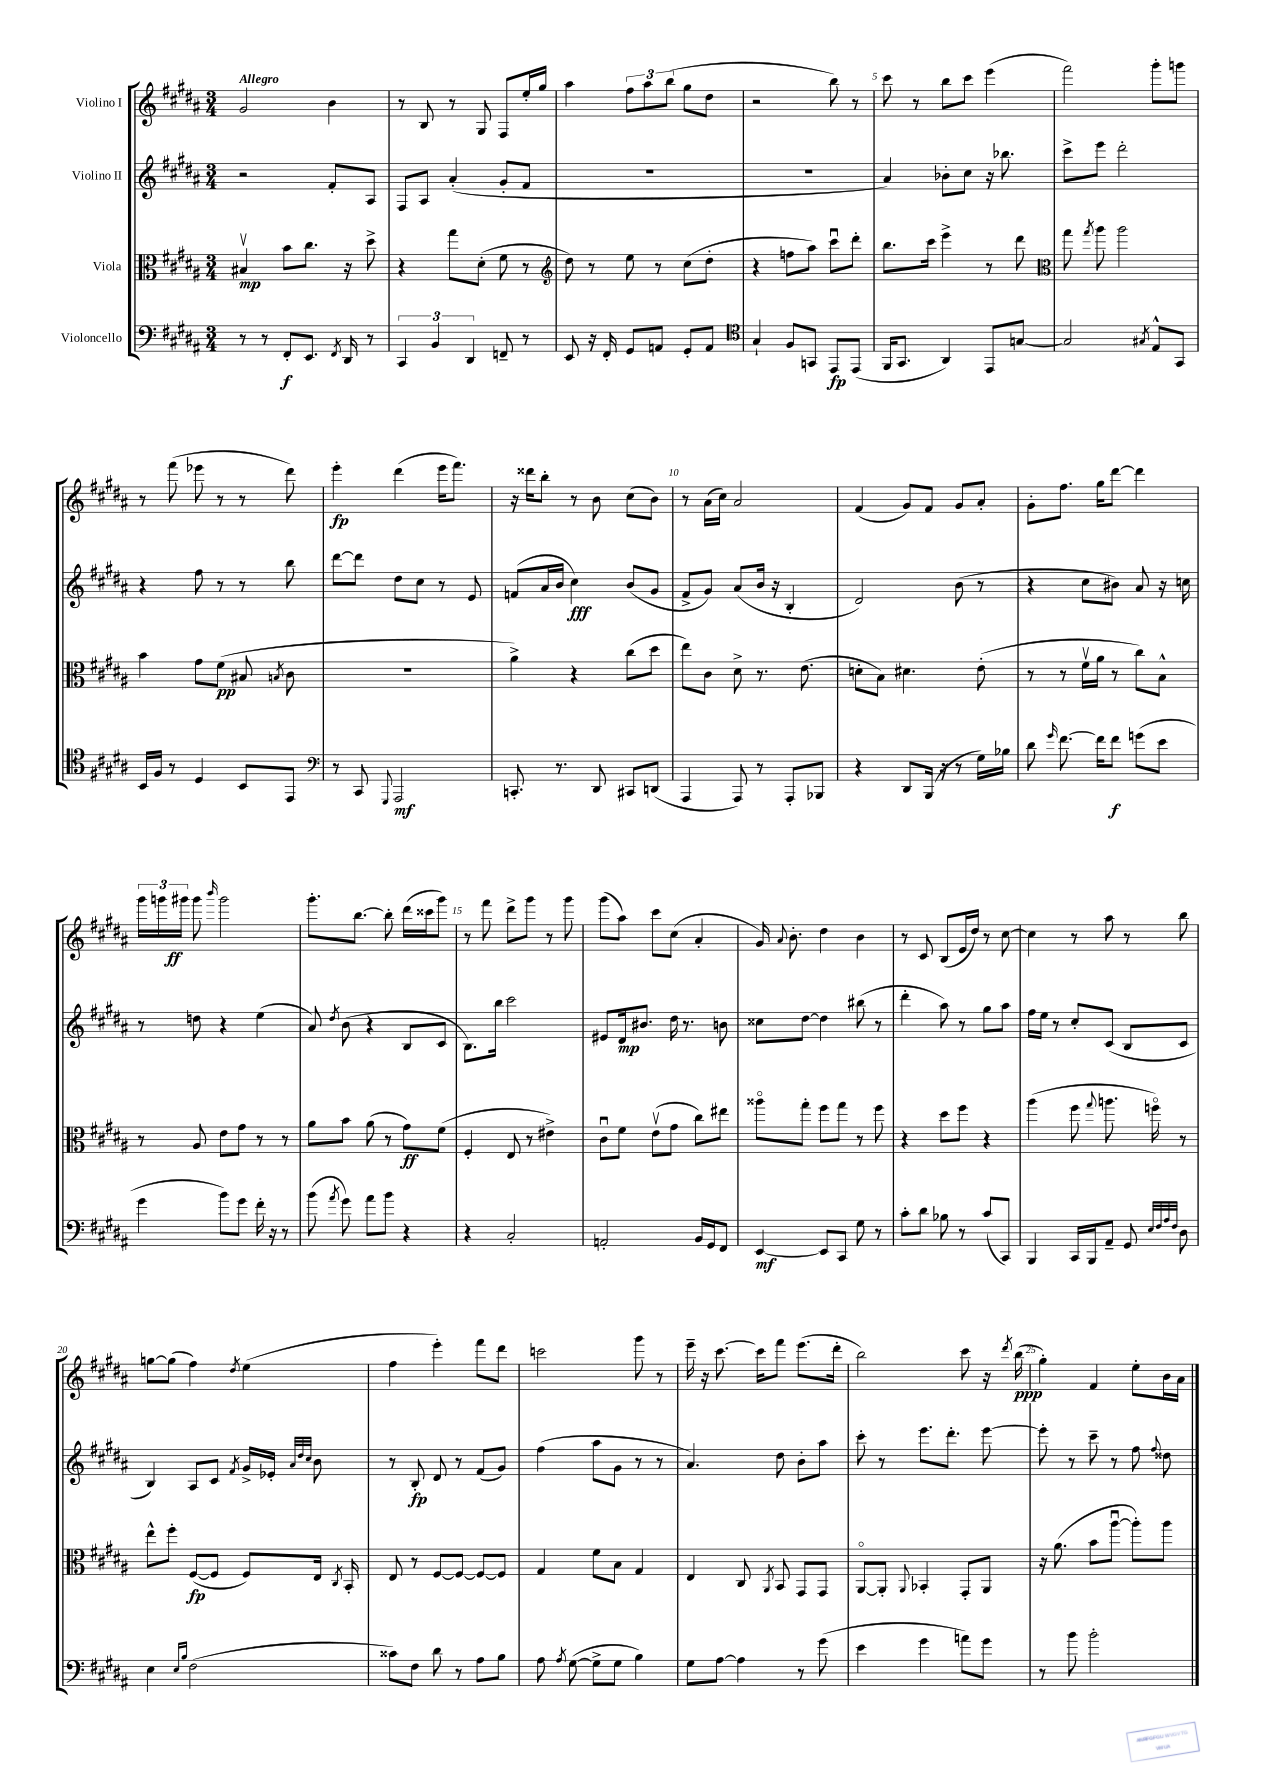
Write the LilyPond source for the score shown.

<<
\new StaffGroup <<
\new Staff = "s0" \with { instrumentName = "Violino I" } {
    \clef treble \key b \major \numericTimeSignature \time 3/4 \tempo "Allegro"
    \autoBeamOff gis'2 b'4 |
    r8 b8 r8 gis8 fis8[ e''16-. gis''16] |
    ais''4 \tuplet 3/2 { fis''8[ ais''8 b''8]( } gis''8[ dis''8] |
    r2 b''8) r8 |
    cis'''8 r8 b''8[ cis'''8] e'''4( |
    fis'''2) gis'''8[-. g'''8] |
    r8 fis'''8( ees'''8 r8 r8 dis'''8) |
    e'''4-.\fp dis'''4( e'''16[ fis'''8.]) |
    r16 disis'''16[ b''8]-. r8 b'8 cis''8[( b'8]) |
    r8 ais'16[( cis''16]) ais'2 |
    fis'4( gis'8[) fis'8] gis'8[ ais'8]-. |
    gis'8[-. fis''8.] gis''16[ dis'''8]~ dis'''4 |
    \tuplet 3/2 { gis'''16[ g'''16 gis'''16]\ff } gis'''8 \grace { b'''16 } gis'''2 |
    gis'''8.[-. b''8.]~ b''8-. dis'''16[( cisis'''16 gis'''8]) |
    r8 fis'''8 dis'''8[-> gis'''8] r8 gis'''8 |
    gis'''8[( ais''8]) cis'''8[ cis''8]( ais'4-. |
    gis'16) \appoggiatura { ais'8 } b'8.-. dis''4 b'4 |
    r8 cis'8 b8[( e'16 dis''16]) r8 cis''8~ |
    cis''4 r8 ais''8 r8 b''8 |
    g''8[~ g''8]( fis''4) \acciaccatura { dis''8 } e''4( |
    fis''4 e'''4-.) fis'''8[ dis'''8] |
    c'''2 gis'''8 r8 |
    e'''16-- r16 cis'''8.~ cis'''16[ fis'''8] e'''8.[( dis'''16]-. |
    b''2) cis'''8 r16 \acciaccatura { dis'''8 } b''16\ppp( |
    gis''4-.) fis'4 e''8[-. b'16 ais'16] \bar "|." |
}
\new Staff = "s1" \with { instrumentName = "Violino II" } {
    \clef treble \key b \major \numericTimeSignature \time 3/4
    \autoBeamOff r2 fis'8[-. ais8] |
    fis8[ ais8] ais'4-.( gis'8[-. fis'8] |
    R2. |
    R2. |
    ais'4) bes'8[-. cis''8] r16 bes''8. |
    cis'''8[-> e'''8] dis'''2-. |
    r4 fis''8 r8 r8 b''8 |
    dis'''8[~ dis'''8] dis''8[ cis''8] r8 e'8 |
    f'8[( ais'16 b'16] cis''4\fff) b'8[( gis'8] |
    fis'8[-> gis'8]) ais'8[( b'16] r16 b4-. |
    dis'2) b'8( r8 |
    r4 cis''8[ bis'8]) ais'8 r16 c''16 |
    r8 d''8 r4 e''4( |
    ais'8) \acciaccatura { dis''8 } b'8( r4 b8[ cis'8] |
    b8.[) b''16] cis'''2 |
    eis'8[ dis'16\mp bis'8.] dis''16 r8. b'8 |
    cisis''8[ dis''8]~ dis''4 bis''8( r8 |
    dis'''4-. ais''8) r8 gis''8[ ais''8] |
    fis''16[ e''16] r8 cis''8[-. cis'8]( b8[ cis'8] |
    b4) ais8[ cis'8] \acciaccatura { fis'8 } gis'16[-> ees'16]-. \grace { ais'32[ dis''32 cis''32] } b'8 |
    r8 b8-.\fp dis'8 r8 fis'8[( gis'8]) |
    fis''4( ais''8[ gis'8] r8 r8 |
    ais'4.) dis''8 b'8[-. ais''8] |
    cis'''8-. r8 e'''8.[ dis'''8.]-. e'''8~ |
    e'''8-. r8 cis'''8-- r8 fis''8 \appoggiatura { fis''8 } disis''8 \bar "|." |
}
\new Staff = "s2" \with { instrumentName = "Viola" } {
    \clef alto \key b \major \numericTimeSignature \time 3/4
    \autoBeamOff bis4\upbow\mp b'8[ cis''8.] r16 dis''8-> |
    r4 gis''8[ dis'8]-.( fis'8 r8 |
    \clef treble dis''8) r8 e''8 r8 cis''8[( dis''8]-. |
    r4 f''8[ ais''8]) cis'''8[\downbow dis'''8]-. |
    b''8.[ cis'''16] e'''4-> r8 dis'''8 |
    \clef alto gis''8 \acciaccatura { gis''8 } ais''8 ais''2 |
    b'4 gis'8[ fis'8]\pp( bis8 \acciaccatura { b8 } cis'8 |
    R2. |
    ais'4->) r4 cis''8[( dis''8] |
    e''8[) cis'8] dis'8-> r8. e'8.( |
    d'8[-. b8]) dis'4. e'8-.( |
    r8 r8 fis'16[\upbow ais'16] r8 cis''8[) b8]-^ |
    r8 ais8 e'8[ gis'8] r8 r8 |
    ais'8[ b'8] ais'8( r8 gis'8[\ff) fis'8]( |
    fis4-. e8 r8 eis'4->) |
    cis'8[\downbow fis'8] e'8[\upbow( gis'8] cis''8[) eis''8] |
    aisis''8[\flageolet gis''8]-. fis''8[ gis''8] r8 fis''8 |
    r4 dis''8[ fis''8] r4 |
    ais''4( fis''8 \appoggiatura { gis''8 } a''8. f''16\flageolet) r8 |
    e''8[-^ fis''8]-. fis8[~\fp( fis8] fis8[) e16] \acciaccatura { cis8 } b,16-. |
    e8 r8 fis8[~ fis8]~ fis8[~ fis8] |
    gis4 fis'8[ b8] gis4 |
    e4 cis8 \acciaccatura { ais,8 } b,8 gis,8[ gis,8] |
    ais,8[~\flageolet ais,8]-. \appoggiatura { ais,8 } bes,4-. gis,8[-. ais,8] |
    r16 ais'8.( b'8[ ais''8]~\downbow ais''8[-.) ais''8] \bar "|." |
}
\new Staff = "s3" \with { instrumentName = "Violoncello" } {
    \clef bass \key b \major \numericTimeSignature \time 3/4
    \autoBeamOff r8 r8 fis,8[-.\f e,8.] \acciaccatura { fis,8 } dis,16 r8 |
    \tuplet 3/2 { cis,4 b,4 dis,4 } f,8-- r8 |
    e,8 r16 fis,16-. gis,8[ a,8] gis,8[-. a,8] |
    \clef tenor gis4-! fis8[ g,8] e,8[\fp e,8]( |
    fis,16[ gis,8.] ais,4) e,8[ g8]~ |
    g2 \acciaccatura { gis8 } e8[-^ gis,8] |
    b,16[ fis16] r8 dis4 b,8[ e,8] |
    \clef bass r8 cis,8 \appoggiatura { gis,,8 } ais,,2\mf |
    c,8.-. r8. dis,8 cis,8[ d,8]( |
    ais,,4 ais,,8) r8 ais,,8[-. bes,,8] |
    r4 dis,8[ b,,16]( r16 r8 gis16[) bes16] |
    dis'8 \grace { gis'16 } fis'8.~ fis'16[ fis'8]\f g'8[( e'8] |
    gis'4 b'8[) gis'8] fis'16-. r16 r8 |
    b'8( \acciaccatura { ais'8 } gis'8) ais'8[ b'8] r4 |
    r4 cis2-. |
    a,2-. b,16[ gis,16 fis,8] |
    e,4~\mf e,8[ cis,8] gis8 r8 |
    cis'8[-. dis'8] bes8 r8 cis'8[( cis,8]) |
    b,,4 cis,16[ b,,16 ais,8]-- gis,8 \grace { e32[ fis32 ais32 fis32] } dis8 |
    e4 \grace { e16[ b16] } fis2( |
    cisis'8[) fis8] dis'8 r8 ais8[ b8] |
    ais8 \acciaccatura { ais8 } gis8~( gis8[-> gis8] b4) |
    gis8[ ais8]~ ais4 r8 gis'8( |
    e'4 gis'4 a'8[) gis'8] |
    r8 b'8 b'2-. \bar "|." |
}
>>
>>
\layout { \context { \Score \override BarNumber.break-visibility = ##(#f #t #t) barNumberVisibility = #(every-nth-bar-number-visible 5) } }
